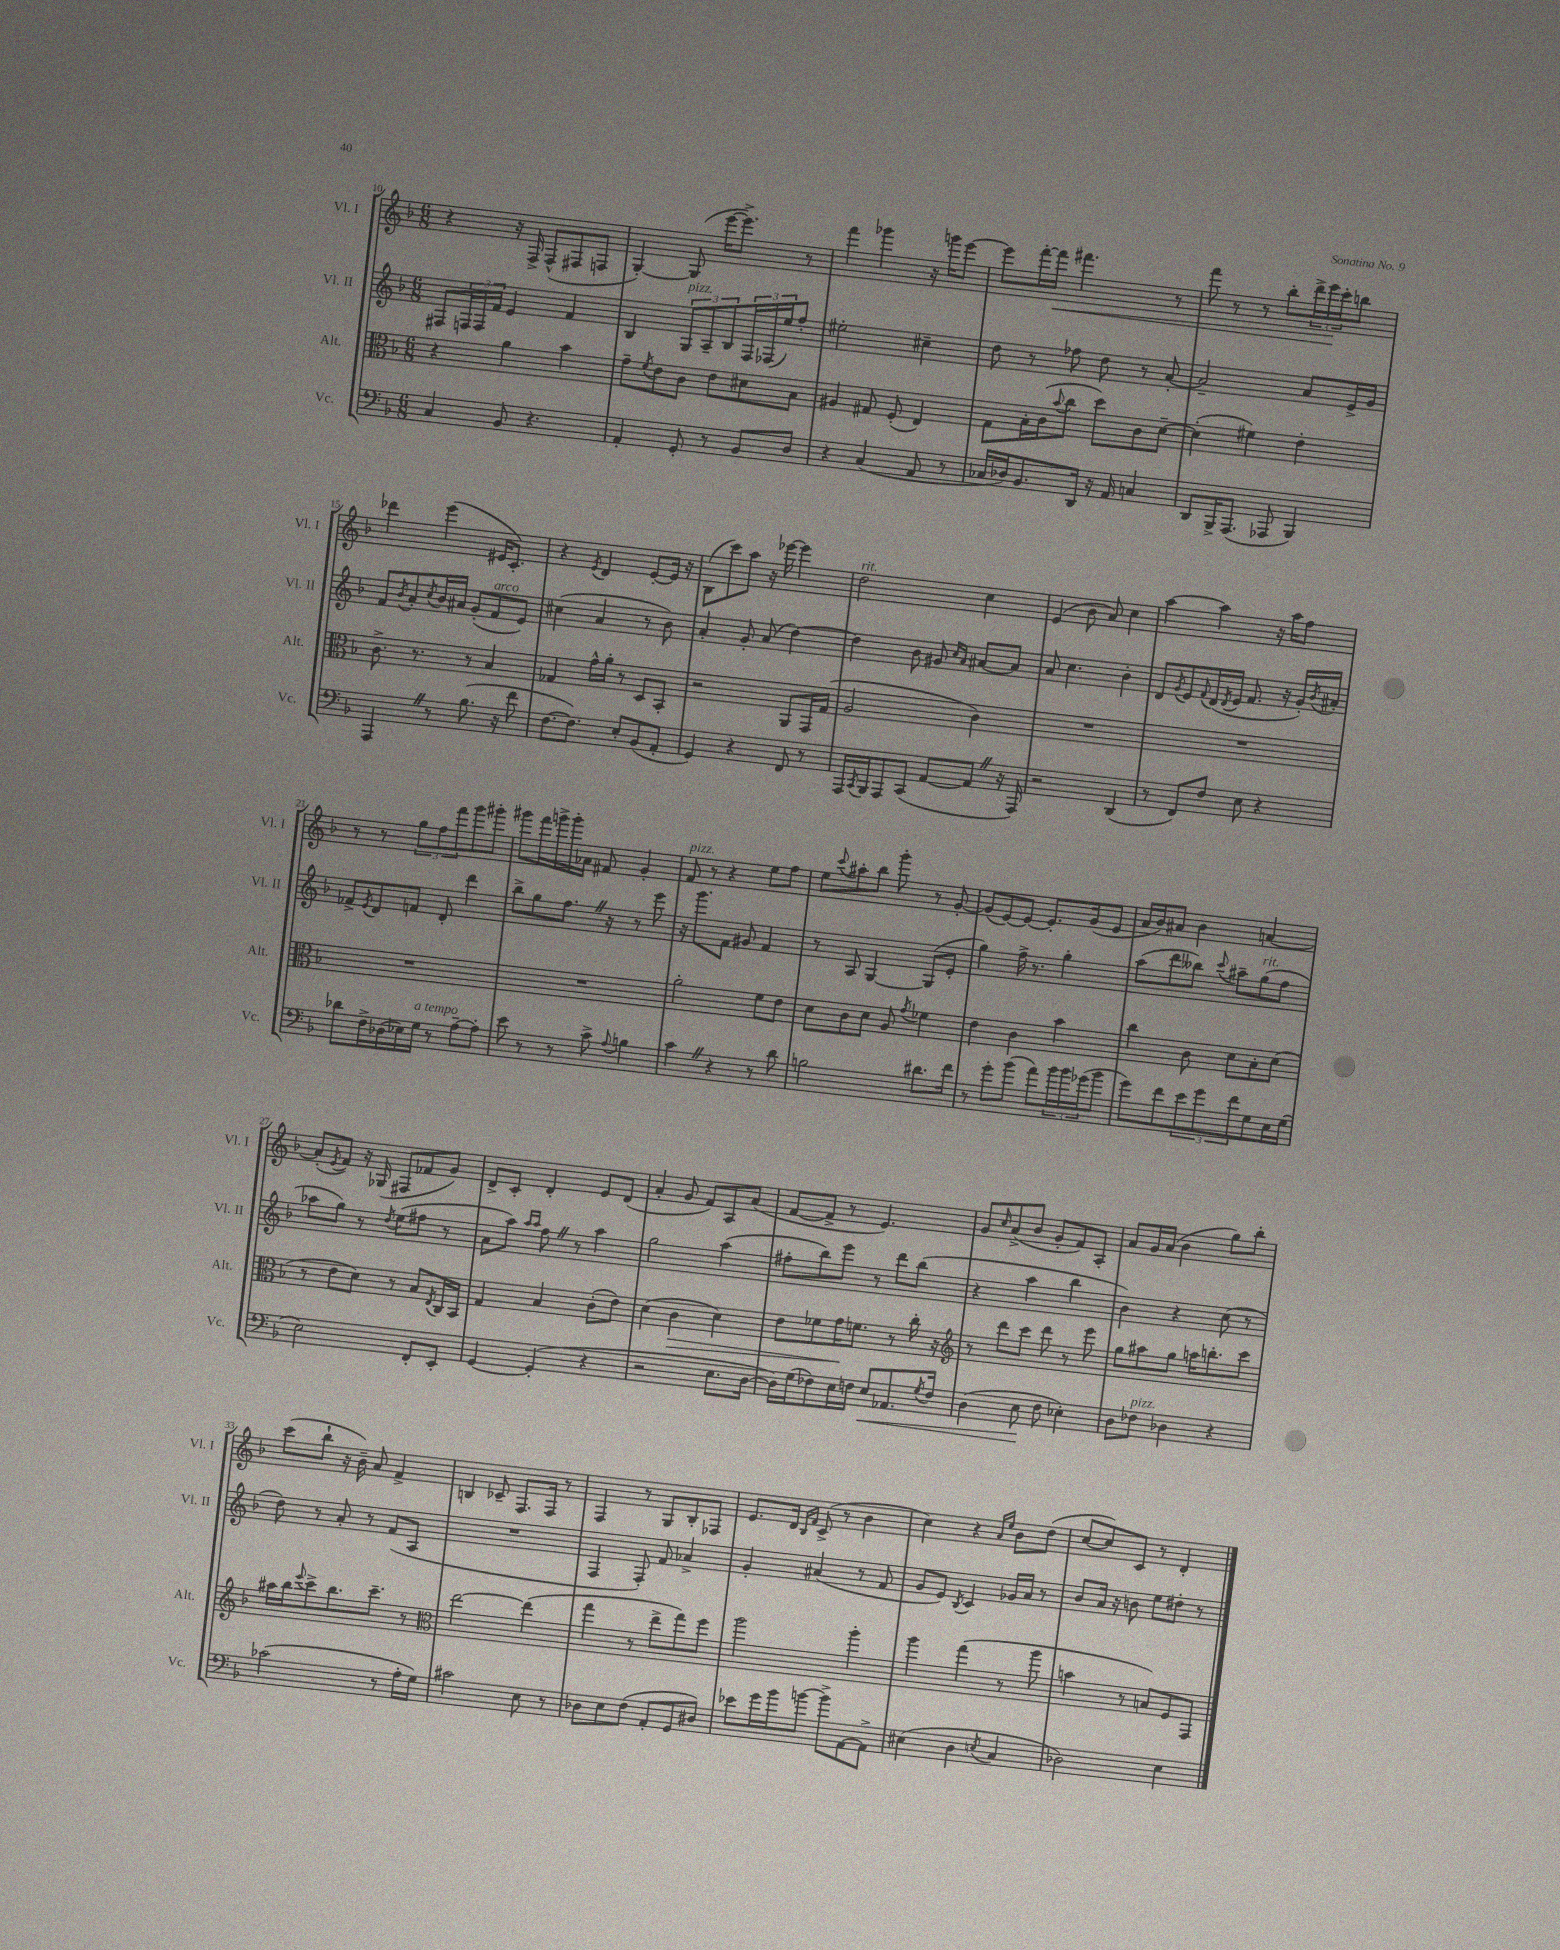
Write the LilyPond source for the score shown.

<<
\new StaffGroup <<
\new Staff = "s0" \with { instrumentName = "Vl. I" shortInstrumentName = "Vl. I" } {
    \clef treble \key f \major \numericTimeSignature \time 6/8
    r4 r16 f16-> f8-^( fis8 f8 |
    g4~-.) g8( e'''16~ e'''8.->) r8 |
    f'''4 ges'''4 r16 g'''16 e'''8~ |
    e'''8 f'''16~-. f'''16\< fis'''4. r8 |
    f'''8 r8 r8 bes''8-. \tuplet 3/2 { d'''16-> e'''16\! c'''16-. } b''8 |
    des'''4 e'''4( eis'16 c'8.-.) |
    r4 \acciaccatura { e'8 } d'4 e'8~-. e'16 r16 |
    bes8( c'''8) a''8 r16 ees'''16~ ees'''4 |
    d''2^\markup { \italic "rit." } c''4 |
    e'4( bes'8 a'8) c''4 |
    a''4~ a''4 r16 a''16 f''8 |
    r8 r8 \tuplet 3/2 { g''8 f''8 f'''8 } g'''8 gis'''8-. |
    gis'''8 f'''16 g'''16-> g'''16-. aes'16 fis'8 g'4-. |
    f'8^\markup { \italic "pizz." } r8 r4 e''8 f''8 |
    e''8 \appoggiatura { c'''8 } ais''8-. bes''8 g'''8-. r8 g'8~-. |
    g'8( e'8~) e'8~ e'8.-. g'16( e'8 |
    a'16 bes'16) ais'8 bes'4 a'4~ |
    a'8-.( \acciaccatura { e'8 } f'8) r16 ges16( fis8 fes'8 g'8) |
    d'8-> c'8-. d'4-. e'8 d'8( |
    a'4-. g'8 f'8) a8 a'8( |
    f'8~ f'8-> r8 e'4.) |
    g'8 \grace { c''16 } a'8->( bes'8 g'8-. f'8) a8-. |
    a'8 g'16 a'16( bes'4 g''8) bes''8-. |
    c'''8( bes''8-! r16 bes'16--) a'8 f'4-> |
    b4 ces'8-- f8. f16 r8 |
    f4 r8 g8 bes8-. fes8 |
    e'8. d'16 \grace { bes16 f'16 } c'8->( r8 bes'4 |
    c''4) r4 \grace { a'16 e''16 } bes'8 d''8( |
    c''8~ c''8) c'8 r8 d'4-. \bar "|." |
}
\new Staff = "s1" \with { instrumentName = "Vl. II" shortInstrumentName = "Vl. II" } {
    \clef treble \key f \major \numericTimeSignature \time 6/8
    fis8 \tuplet 3/2 { f16 f16 f'16 } e'4 f'4 |
    bes4 \tuplet 3/2 { g8^\markup { \italic "pizz." } a8-- bes8 } \tuplet 3/2 { f16 fes16( e''16) } f''8-. |
    eis''2-. cis''4-- |
    d''8 r8 fes''8 d''8 r8 a'8~-. |
    a'2-- a'8 e'16-> g'16 |
    f'8 \acciaccatura { bes'8 } a'8-. \acciaccatura { c''8 } bes'16 ais'16 g'8-.( f'8^\markup { \italic "arco" } e'8) |
    cis''4( a'4 r8 bes'8) |
    a'4-. g'8-. a'8( d''4~) |
    d''4 bes'8 gis'8 \grace { c''16 a'16 } ais'8~ ais'8 |
    a'8 c''4. bes'4-. |
    d'8 \acciaccatura { g'8 } e'8 \appoggiatura { f'8 } d'16( \acciaccatura { d'8 } e'16 f'8. r16 g'16-.) \acciaccatura { bes'8 } ais'16-. |
    fes'8-> \acciaccatura { e'8 } d'8 f'8 d'8-. d'''4 |
    bes''8-> g''8 f''8. \once \override BreathingSign.text = \markup { \musicglyph "scripts.caesura.straight" } \breathe r16 r8 e'''8 |
    r16 g'''8. f'8 gis'8 f'4 |
    r8 a8 g4~ g8( e'8-. |
    g''4) f''16-> r8. g''4-. |
    a''8( d'''8 beses''8) \appoggiatura { c'''8 } ais''8-- g''8^\markup { \italic "rit." }( f''8 |
    aes''8 g''8) r8 \acciaccatura { d''8 } e''8( fis''8 r8 |
    a'8 a''8) \grace { a''16 a''16 } f''8 \once \override BreathingSign.text = \markup { \musicglyph "scripts.caesura.straight" } \breathe r8 a''4 |
    g''2 a''4( |
    fis''8-. bes''8) e'''8 r8 d'''8 bes''8( |
    r4 a''4 bes''4 |
    bes'4) r4 c''8( r8 |
    d''8) r8 a'8-. r8 f'8( a8 |
    R2. |
    f4 f8-.) f'8 aes'4-> |
    g'4-. ais'4( r8 f'8 |
    g'8 e'8) \acciaccatura { bes8 } c'4 ges'16 a'16 r8 |
    bes'8 a'16 r16 b'8 e''8 dis''8-. r8 \bar "|." |
}
\new Staff = "s2" \with { instrumentName = "Alt." shortInstrumentName = "Alt." } {
    \clef alto \key f \major \numericTimeSignature \time 6/8
    r4 a'4 bes'4 |
    g'8-- \acciaccatura { f'8 } e'8 c'8 e'8 dis'8 bes8 |
    ais4 gis8 f8-.( e4) |
    g8 bes16-. c'16( \appoggiatura { bes'8 } c''8 d''8) c'8 d'8~-- |
    d'4-.( fis'4) e'4-. |
    c'8.-> r8. r8 bes4 |
    ges4 g'16-^ a'16-. r8 d8 bes,8-. |
    r2 a,8 g,16 g16( |
    a2 c'4) |
    R2. |
    R2. |
    R2. |
    R2. |
    a'2-. f'8 e'8 |
    d'8 c'8 d'8 a8 \acciaccatura { g'8 } fes'4 |
    e'4 c'4 bes'4 |
    c''4 c'8 d'8 bes8-. d'8( |
    r8 e'8 d'8) r8 bes8 \acciaccatura { e8 } c16 bes,16 |
    g4 bes4 c'8-.( e'8) |
    d'4( c'4\> d'4) |
    e'8 fes'8 g'16\! f'8. r8 c''16-. r16 |
    \clef treble r8 d'''8 c'''8 d'''8 r8 e'''8 |
    g''8 ais''8 g''8 a''16 b''8.-. c'''8 |
    ais''16 bes''16 \appoggiatura { e'''8 } c'''8-> bes''8. c'''8.-- r8 |
    \clef alto e''2~ e''4( |
    g''4 r8 e''8-> g''8) f''8 |
    a''2 a''4-. |
    a''4 g''4( r8 a''8 |
    b'4 r8 b8) f8 g,8 \bar "|." |
}
\new Staff = "s3" \with { instrumentName = "Vc." shortInstrumentName = "Vc." } {
    \clef bass \key f \major \numericTimeSignature \time 6/8
    c4 bes,8 r4. |
    a,4-. g,8-. r8 bes,8 d8 |
    r4 c4( a,8 r8 |
    ces16 des16) bes,8. d,16 r16 a,16 c4 |
    d,8 bes,,16-> a,,8.( aes,,8 bes,,4) |
    a,,4 \once \override BreathingSign.text = \markup { \musicglyph "scripts.caesura.straight" } \breathe r8 bes8.( r16 f'8 |
    f8.~ f8.) e8-. bes,8( a,8-. |
    g,4) r4 f,8 r8 |
    a,,16 \acciaccatura { c,8 } bes,,16 a,,8 c,8( a,8~ a,8 \once \override BreathingSign.text = \markup { \musicglyph "scripts.caesura.straight" } \breathe r16 a,,16) |
    r2 d,4( |
    r8 f,8) f8 e8 r4 |
    des'8 f16-> des16( ees16) g16^\markup { \italic "a tempo" } r8 a8~-- a8-. |
    e'8 r8 r8 c'8-> \appoggiatura { a8 } b4 |
    c'4 \once \override BreathingSign.text = \markup { \musicglyph "scripts.caesura.straight" } \breathe r4 r8 d'8 |
    b2 dis'8. f'16 |
    r8 g'8-. bes'8( a'8) \tuplet 3/2 { bes'16 bes'16 ges'16( } bes'8 |
    g'8) f'8 \tuplet 3/2 { e'8 g'8 f'8 } g8 e16 g16( |
    e2) f,8-. e,8-. |
    g,4~ g,4-.( r4 |
    r2 e8. d16~ |
    d16) g16( fes8) e16 f16 e8\< aes,8. \acciaccatura { g8 } f16 |
    d4( e8\! f8 ees4-.) |
    d8 fes8^\markup { \italic "pizz." } des4 r4 |
    ces'2( r8 a16-. g16) |
    cis'2 e8 r8 |
    des8 e8 f8( a,8-. g,8 dis8) |
    ees'8 g'16 bes'16 b'8~ b'8-> a,8~ a,8-> |
    eis4( d4 \acciaccatura { e8 } c4 |
    des2) e4 \bar "|." |
}
>>
>>
\layout { \context { \Score currentBarNumber = #10 } }
